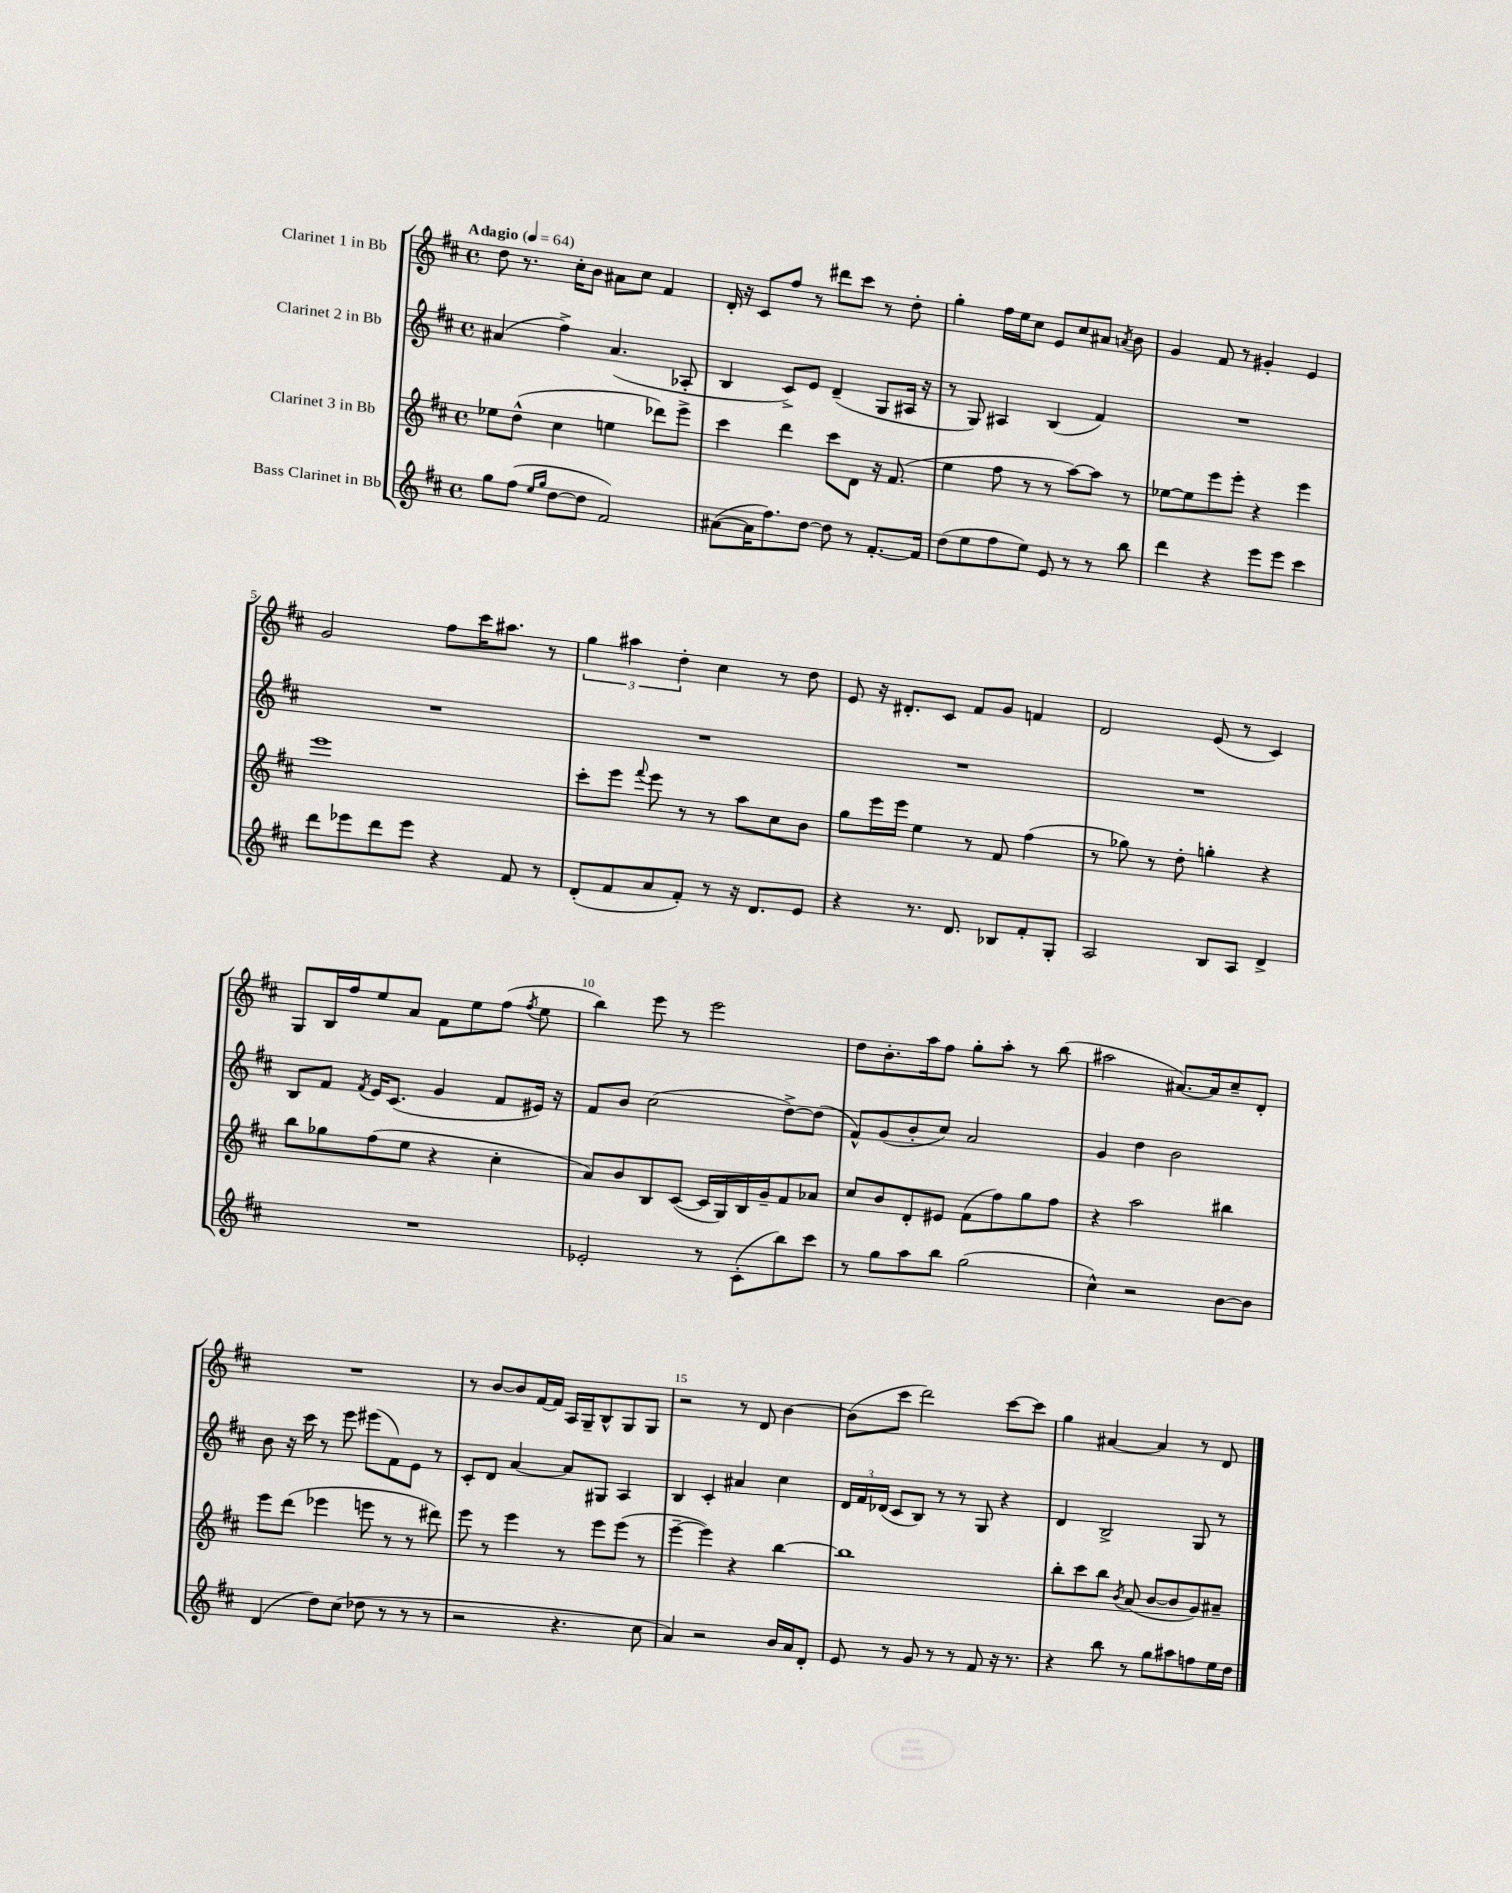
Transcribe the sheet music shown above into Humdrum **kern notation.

**kern	**kern	**kern	**kern
*part4	*part3	*part2	*part1
*staff4	*staff3	*staff2	*staff1
*I"Bass Clarinet in Bb	*I"Clarinet 3 in Bb	*I"Clarinet 2 in Bb	*I"Clarinet 1 in Bb
*clefG2	*clefG2	*clefG2	*clefG2
*k[f#c#]	*k[f#c#]	*k[f#c#]	*k[f#c#]
*M4/4	*M4/4	*M4/4	*M4/4
*met(c)	*met(c)	*met(c)	*met(c)
*MM64	*MM64	*MM64	*MM64
=1	=1	=1	=1
!	!	!	!LO:TX:a:B:t=Adagio
8gg\L	8ee-X\L	(4a#X/	8dd\
(8ff#\J	(8dd^^\J	.	8.r
16qqee/LL	.	.	.
16qqgg/JJ	.	.	.
[8dd\L	4cc#\	4ff#^\)	.
.	.	.	16cc#'\KL
8dd\J]	.	.	8b\J
2f#/)	4een\	(4.a#/	8a#X\L
.	.	.	8cc#\J
.	8ddd-X\L)	.	4f#/
.	8eee^\J	8A-X'/	.
=2	=2	=2	=2
([8a#X\L	4ccc#\	4B/	16d'/
.	.	.	16r
16a#\K]	.	.	8c#/L
8.ff#\)	.	.	.
.	4ddd\	8c#^/L)	8ff#/J
[8dd\J	.	8e/J	8r
8dd\]	8ccc#\L	(4d~/	8ddd#X\L
8r	8d\J	.	8ccc#\J
[8.f#'/L	16r	8G/L	8r
.	(8.f#/	.	.
.	.	16A#X/Jk	8dd'\
16f#/Jk]	.	16r	.
=3	=3	=3	=3
(8dd\L	4ee\	8r	4gg'\
8ee\	.	8G/)	.
8ff#\	8ff#\	4A#X/	16ff#\LL
.	.	.	16ee\J
8ee\J)	8r	.	8cc#\J
8e/	8r	(4B/	8e/L
8r	[8aa\L)	.	8cc#/
8r	8aa\J]	4f#/)	8a#X/J
.	.	.	8qan/
8bb\	8r	.	8b\
=4	=4	=4	=4
4ddd\	[8ee-X\L	1r	4g/
.	8ee-\]	.	.
4r	8eee\	.	8f#/
.	8eee'\J	.	8r
8eee\L	4r	.	4g#X'/
8eee\J	.	.	.
4ccc#\	4eee\	.	4e/
!!LO:LB:g=z
=5	=5	=5	=5
8ddd\L	1eee	1r	2g/
8eee-X\	.	.	.
8ddd\	.	.	.
8eee-\J	.	.	.
4r	.	.	8ff#\L
.	.	.	16ccc#\K
.	.	.	8.aa#X\J
8f#/	.	.	.
8r	.	.	8r
=6	=6	=6	=6
(8d'/L	8ccc#'\L	1r	6gg\
8f#/	8eee\J	.	.
.	.	.	6aa#X\
.	8qqfff#/	.	.
8a/	8eee\	.	.
.	.	.	6dd'\
8f#'/J)	8r	.	.
8r	8r	.	4cc#\
16r	8aa\L	.	.
8.d/L	.	.	.
.	8cc#\	.	8r
8e/J	8b\J	.	8dd\
=7	=7	=7	=7
4r	8gg\L	1r	8e/
.	16eee\L	.	16r
.	16eee\JJ	.	8.d#X'/L
8.r	4ee\	.	.
.	.	.	8c#/J
8.d/	.	.	.
.	8r	.	8f#/L
8B-X/L	8f#/	.	8g/J
8f#'/	(4ff#\	.	4fn/
8G'/J	.	.	.
=8	=8	=8	=8
2A/	8r	1r	2d/
.	8gg-X\)	.	.
.	8r	.	.
.	8dd'\	.	.
8B/L	4ggn'\	.	(8e/
8A/J	.	.	8r
4d^/	4r	.	4c#/)
!!LO:LB:g=z
=9	=9	=9	=9
1r	8bb\L	8B/L	8G/L
.	8gg-X\	8f#/J	16B/L
.	.	.	16ff#/J
.	.	8qf#/	.
.	(8ff#\	16e/KL	8ee/
.	.	(8.c#/J	.
.	8ee\J	.	8a/J
.	4r	4g/	8f#\L
.	.	.	8ee\
.	4cc#'\	8f#/L	(8ff#\J
.	.	.	8qff#/
.	.	16e#X/Jk)	8ee\
.	.	16r	.
=10	=10	=10	=10
2e-X'/	8a/L)	8f#/L	4bb\)
.	8b/	8b/J	.
.	8B/	(2cc#\	8eee\
.	([8c#/J	.	8r
8r	16c#/LL]	.	2eee\
.	16G/)	.	.
(8c#'\L	16B/	.	.
.	16g~/J	.	.
8bb\)	8f#/	[8dd^\L)	.
8ccc#\J	8a-X/J	(8dd\J]	.
=11	=11	=11	=11
8r	8cc#/L	8f#^^/L)	8dd\L
8gg\L	8b/	(8g/	8.b'\
8aa\	8d'/	8b'/	.
.	.	.	16aa\k
8bb\J	8e#X/J	8cc#/J)	8ff#\J
(2gg\	(8f#\L	2a/	8gg'\L
.	8ff#\)	.	8aa'\J
.	8gg\	.	8r
.	8ff#\J	.	(8bb\
=12	=12	=12	=12
4cc#^^\)	4r	4g/	2aa#X\
2r	2aa\	4dd\	.
.	.	2b\	[8.a#X/L)
.	.	.	16a#/k]
[8b\L	4bb#X\	.	8cc#~/
8b\J]	.	.	8d'/J
!!LO:LB:g=z
=13	=13	=13	=13
(4d/	8eee\L	8b\	1r
.	(8ddd\J	16r	.
.	.	16ccc#\	.
8dd\L)	4eee-X\	8r	.
(8cc#\J	.	8eee\	.
8dd-X\	8eeen\	(8eee#X\L	.
8r	8r	8f#\)	.
8r	8r	8e\J	.
8r	8ddd#X\)	8r	.
=14	=14	=14	=14
2r	8eee\	8c#'/L	8r
.	8r	8d/J	[8b/L
.	4eee\	[4a/	8b/]
.	.	.	[16f#/L
.	.	.	16f#/JJ]
4.r	8r	8a/L]	16A/LL
.	.	.	16G~/J
.	8eee\L	8G#X/J	8B^^/
.	(8eee\J	4A/	8G/
8cc#\	8r	.	8G/J
=15	=15	=15	=15
4a/)	[4eee~\	4B/	2r
2r	4eee\])	4c#'/	.
.	4r	4a#X/	8r
.	.	.	8d/
16b/LL	[4bb\	4cc#\	[4b\
16a/J	.	.	.
8d'/J	.	.	.
=16	=16	=16	=16
8e/	1bb]	24d/LL	(8b\L]
.	.	24f#/	.
.	.	(24d-X/JJ	.
8r	.	8c#/L	8ccc#\J
8g/	.	8B/J)	2ddd\)
8r	.	8r	.
8r	.	8r	.
8f#/	.	8G/	.
16r	.	4r	[8ccc#\L
8.r	.	.	.
.	.	.	8ccc#\J]
=17	=17	=17	=17
4r	8bb'\L	4d/	4gg\
.	8ccc#\	.	.
8bb\	8bb\J	2B^/	[4a#X/
.	8qb/	.	.
8r	(8a/	.	.
8gg\L	[8b/L	.	4a#/]
8aa#X\	8b/]	.	.
8ffn\	8g/)	8G/	8r
16ee\L	8a#X~/J	8r	8d/
16dd\JJ	.	.	.
==	==	==	==
*-	*-	*-	*-
